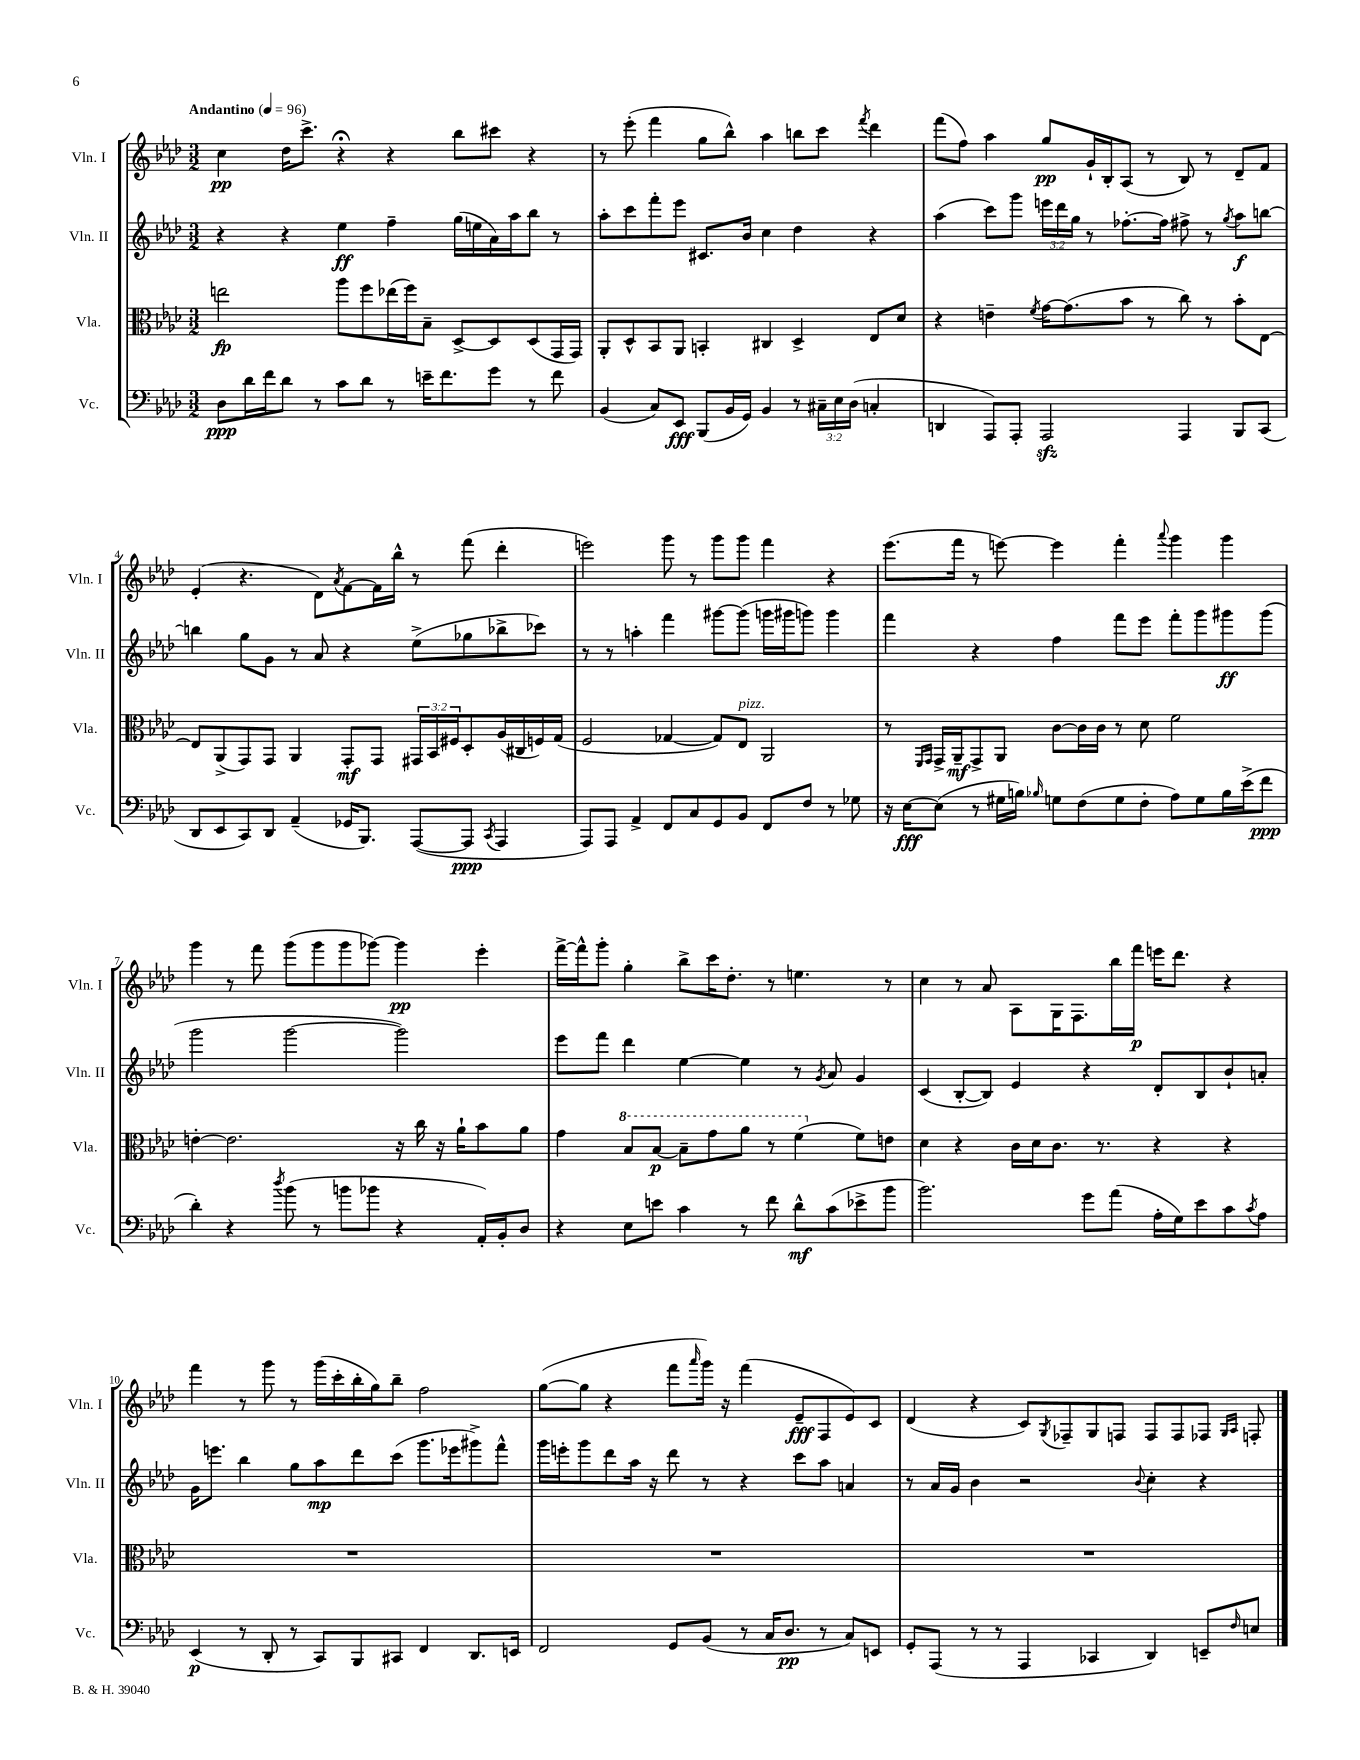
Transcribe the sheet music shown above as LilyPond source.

<<
\new StaffGroup <<
\new Staff = "s0" \with { instrumentName = "Vln. I" shortInstrumentName = "Vln. I" } {
    \clef treble \key aes \major \numericTimeSignature \time 3/2 \tempo "Andantino" 4 = 96
    c''4\pp des''16 c'''8.-> r4\fermata r4 bes''8 cis'''8 r4 |
    r8 ees'''8-.( f'''4 g''8 bes''8-^) aes''4 b''8 c'''8 \acciaccatura { f'''8 } des'''4 |
    f'''8( f''8) aes''4 g''8\pp g'16-! bes16-. aes8( r8 bes8) r8 des'8-- f'8 |
    ees'4-.( r4. des'8) \acciaccatura { aes'8 } f'8~ f'16 bes''16-^ r8 f'''8( des'''4-. |
    e'''2) g'''8 r8 g'''8 g'''8 f'''4 r4 |
    ees'''8.( f'''16 r8 e'''8~) e'''4 f'''4-. \appoggiatura { aes'''8 } g'''4 g'''4 |
    g'''4 r8 f'''8 g'''8( g'''8 g'''8 ges'''8~) ges'''4\pp ees'''4-. |
    f'''16~-> f'''16-^ g'''8-. g''4-. bes''8-> c'''16 des''8.-. r8 e''4. r8 |
    c''4 r8 aes'8 aes8 g16 f8. bes''16 f'''16\p e'''16 des'''8. r4 |
    f'''4 r8 g'''8 r8 g'''16( c'''16-. bes''16-. g''16) bes''8-- f''2 |
    g''8~( g''8 r4 f'''8 \grace { aes'''16 } g'''16) r16 f'''4( ees'8--\fff f8 ees'8) c'8 |
    des'4( r4 c'8) \acciaccatura { g8 } fes8-- g8 f8 f8 f8 fes8 \grace { g16 aes16 } f8-. \bar "|." |
}
\new Staff = "s1" \with { instrumentName = "Vln. II" shortInstrumentName = "Vln. II" } {
    \clef treble \key aes \major \numericTimeSignature \time 3/2 \override Staff.TupletNumber.text = #tuplet-number::calc-fraction-text
    r4 r4 ees''4\ff f''4-- g''16( e''16 aes'16) aes''16 bes''8 r8 |
    aes''8-. c'''8 f'''8-. ees'''8 cis'8. bes'16 c''4 des''4 r4 |
    aes''4( c'''8) g'''8 \tuplet 3/2 { e'''16 des'''16 g''16 } r8 fes''8.~-. fes''16 fis''8-> r8 \acciaccatura { g''8 } aes''8\f b''8~ |
    b''4 g''8 g'8 r8 aes'8 r4 ees''8->( ges''8 bes''8-> ces'''8) |
    r8 r8 a''4-. f'''4 gis'''8~ gis'''8( g'''16 gis'''16 g'''8) g'''4 |
    f'''4 r4 f''4 f'''8 ees'''8 f'''8-. g'''8 gis'''8\ff gis'''8( |
    g'''2 g'''2~ g'''2) |
    ees'''8 f'''8 des'''4 ees''4~ ees''4 r8 \acciaccatura { g'8 } aes'8 g'4 |
    c'4( bes8~-. bes8) ees'4 r4 des'8-. bes8 bes'8-! a'8-. |
    g'16 e'''8. bes''4 g''8 aes''8\mp des'''8 c'''8( g'''8. ees'''16 gis'''8->) f'''8-^ |
    g'''16 e'''16-. g'''8 des'''8 aes''16 r16 des'''8 r8 r4 c'''8 aes''8 a'4 |
    r8 aes'16 g'16 bes'4 r2 \appoggiatura { bes'8 } c''4-. r4 \bar "|." |
}
\new Staff = "s2" \with { instrumentName = "Vla." shortInstrumentName = "Vla." } {
    \clef alto \key aes \major \numericTimeSignature \time 3/2 \override Staff.TupletNumber.text = #tuplet-number::calc-fraction-text
    e''2\fp aes''8 f''8 ees''16( f''16) bes8-- des8~-> des8 des8( g,16 g,16) |
    aes,8-. des8-^ bes,8 aes,8 b,4-. cis4 des4-> ees8 des'8 |
    r4 e'4-- \acciaccatura { f'8 } g'16~ g'8.( bes'8 r8 c''8) r8 bes'8-. ees8~ |
    ees8 aes,8->( g,8) g,8 aes,4 g,8-.\mf g,8 \tuplet 3/2 { gis,16 bes,16 fis16 } des8-. aes16( cis16 f16) g16( |
    f2 ges4~ ges8) ees8^\markup { \italic "pizz." } aes,2 |
    r8 \grace { f,16 g,16 } g,16-> aes,16--\mf g,8-> aes,8 c'8~ c'16 c'16 r8 des'8 f'2 |
    e'4~-. e'2. r16 c''16 r16 aes'16-! bes'8 aes'8 |
    g'4 \ottava #1 bes'8 bes'8~\p bes'8-- g''8 aes''8 r8 f''4( \ottava #0 f'8) e'8 |
    des'4 r4 c'16 des'16 c'8. r8. r4 r4 |
    R1. |
    R1. |
    R1. \bar "|." |
}
\new Staff = "s3" \with { instrumentName = "Vc." shortInstrumentName = "Vc." } {
    \clef bass \key aes \major \numericTimeSignature \time 3/2 \override Staff.TupletNumber.text = #tuplet-number::calc-fraction-text
    des8\ppp des'16 f'16 des'8 r8 c'8 des'8 r8 e'16-- f'8. g'8 r8 f'8 |
    bes,4( c8) ees,8\fff bes,,8( bes,16 g,16) bes,4 r8 \tuplet 3/2 { cis16-- ees16 des16( } c4-. |
    d,4 aes,,8) aes,,8-. aes,,2\sfz aes,,4 bes,,8 c,8( |
    des,8 ees,8 c,8) des,8 aes,4--( ges,16 bes,,8.) aes,,8~( aes,,8\ppp \acciaccatura { c,8 } aes,,4 |
    aes,,8) aes,,8 aes,4-> f,8 c8 g,8 bes,8 f,8 f8 r8 ges8 |
    r16 ees16~\fff ees8( r8 gis16 b16) \grace { bes16 } g8 f8( g8 f8-. aes8) g8 bes16 ees'16->( f'8\ppp |
    des'4-.) r4 \acciaccatura { des''8 } bes'8( r8 b'8 bes'8 r4 aes,16-.) bes,16-. des8 |
    r4 ees8 e'8 c'4 r8 f'8 des'8-^\mf c'8( ees'8-> bes'8 |
    bes'2.) g'8 aes'8( aes16-. g16) ees'8 c'8 \acciaccatura { c'8 } aes8 |
    ees,4\p( r8 des,8-. r8 c,8) bes,,8 cis,8 f,4 des,8. e,16 |
    f,2 g,8 bes,8( r8 c16 des8.\pp r8 c8) e,8 |
    g,8-. aes,,8( r8 r8 aes,,4 ces,4 des,4) e,8-- \grace { f16 } e8 \bar "|." |
}
>>
>>
